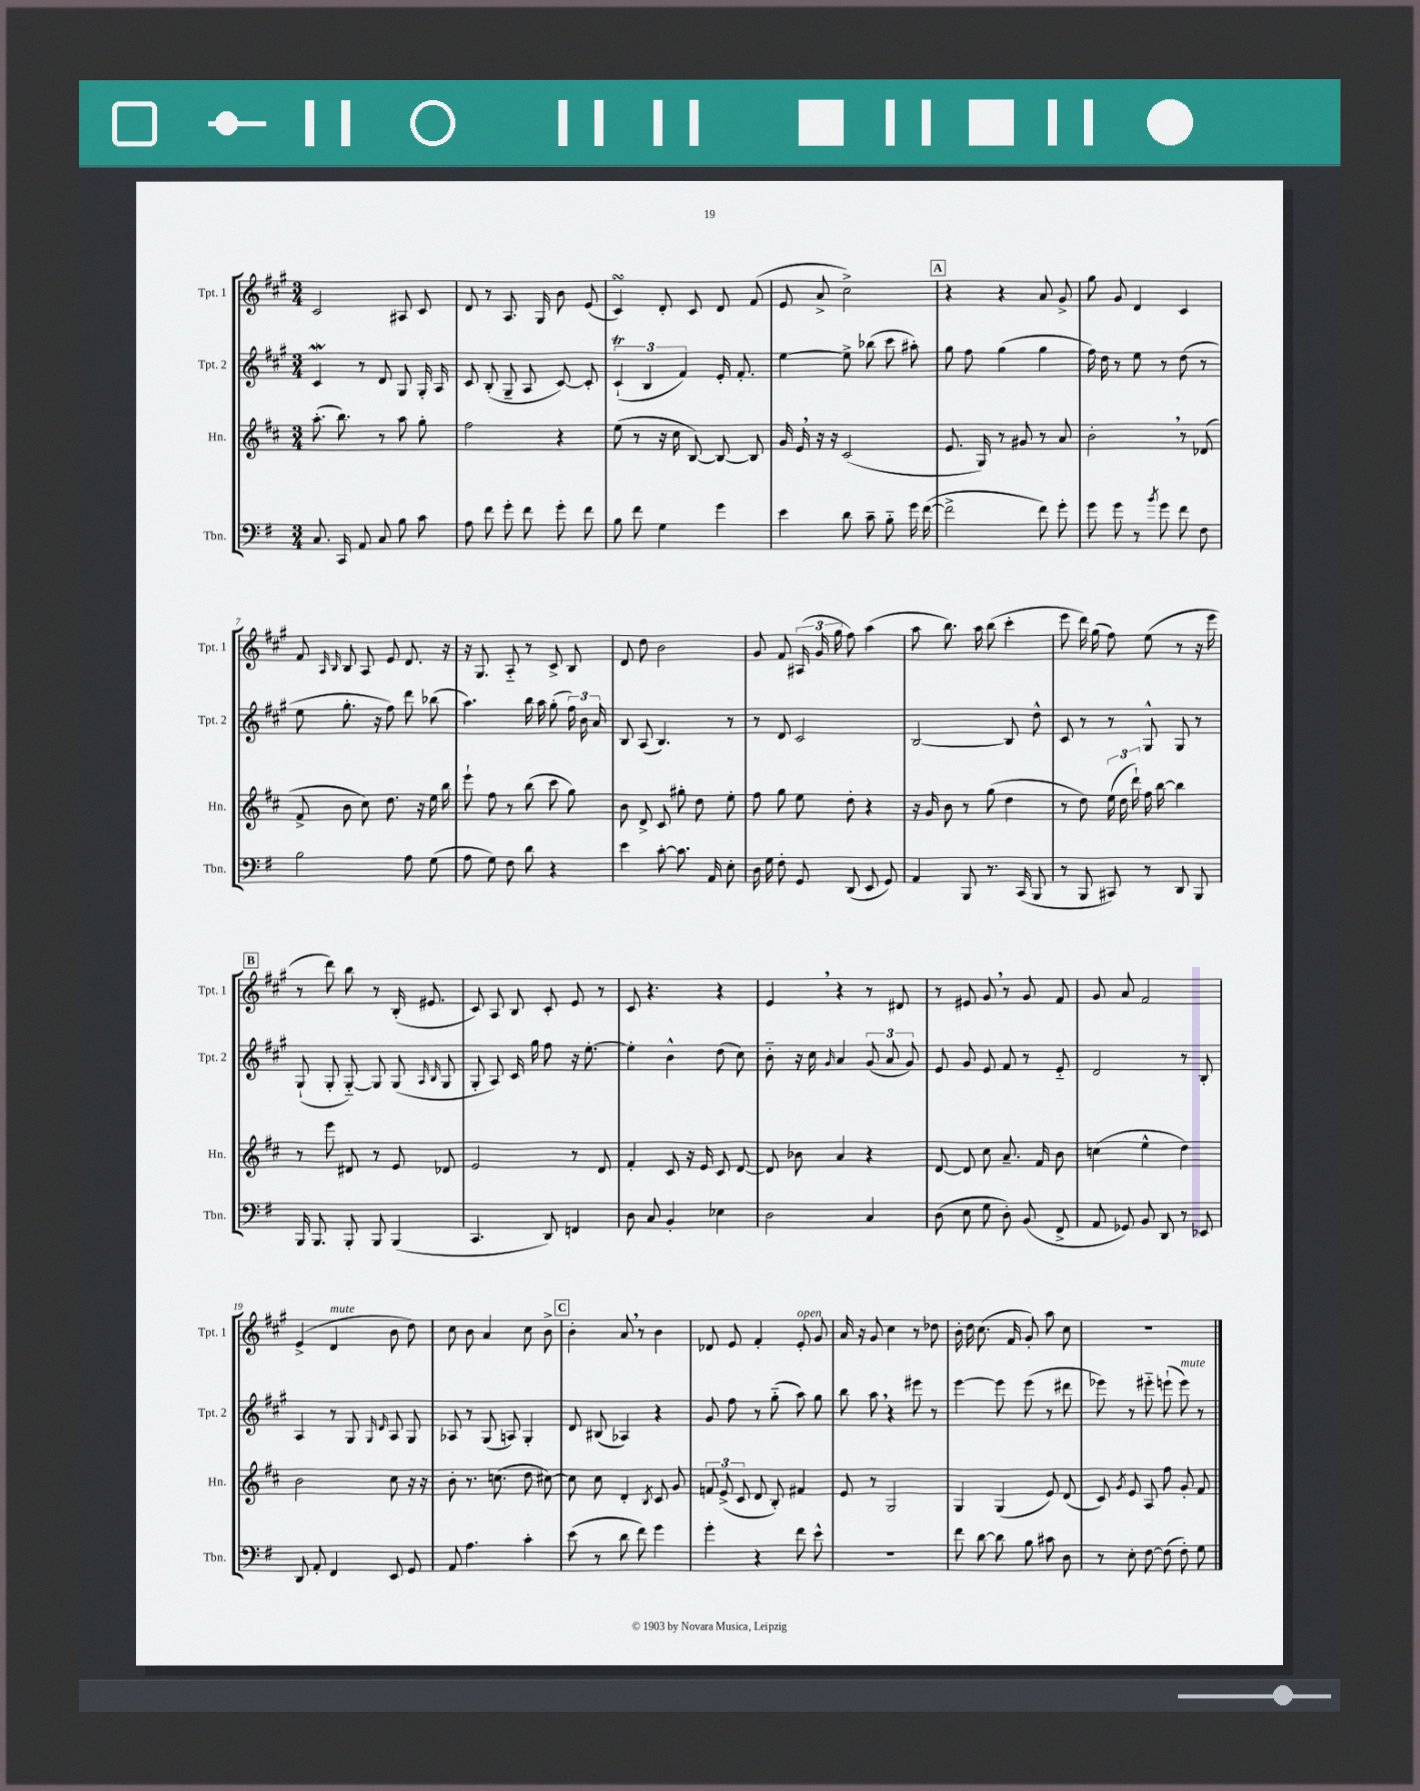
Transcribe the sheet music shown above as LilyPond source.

<<
\new StaffGroup <<
\new Staff = "s0" \with { instrumentName = "Tpt. 1" shortInstrumentName = "Tpt. 1" } {
    \clef treble \key a \major \numericTimeSignature \time 3/4
    \autoBeamOff cis'2 ais8 cis'8 |
    d'8 r8 a8. gis16 b'8 e'8( |
    cis'4\turn) d'8-. cis'8 d'8 fis'8( |
    e'8 a'8-> cis''2->) |
    \mark \markup { \box "A" } r4 r4 a'8 gis'8-> |
    gis''8 gis'8 d'4 cis'4 |
    fis'8 \grace { a16 b16 } b8 a8 e'8 d'8. r16 |
    r16 gis8. a8-_ r8 cis'8-> b8 |
    d'8 d''8 b'2 |
    gis'8 fis'8 \tuplet 3/2 { ais16( gis'16 gis''16 } fis''8) a''4( |
    a''8 b''8.) a''16 b''8( cis'''4-. |
    e'''8 d'''16) gis''16( fis''8) e''8( r8 r16 e'''16 |
    \mark \markup { \box "B" } r8 d'''8) b''8 r8 b16-.( eis'8. |
    cis'8) a8 b8 cis'8-. e'8 r8 |
    cis'8 r4. r4 |
    e'4 \breathe r4 r8 dis'8 |
    r8 eis'8 gis'8 \breathe r8 gis'8 fis'8 |
    gis'8 a'8 fis'2 |
    e'4->( d'4^\markup { \italic "mute" } b'8 d''8) |
    cis''8 b'8 a'4 cis''8 b'8-> |
    \mark \markup { \box "C" } b'4-. a'8 \breathe r8 b'4 |
    des'8 e'8 fis'4-. e'8-.^\markup { \italic "open" } gis'8 |
    a'16 r16 gis'8 cis''4 r8 des''8 |
    b'16-. d''16 cis''8.( fis'16 gis'8-.) a''8 cis''8 |
    R2. \bar "|." |
}
\new Staff = "s1" \with { instrumentName = "Tpt. 2" shortInstrumentName = "Tpt. 2" } {
    \clef treble \key a \major \numericTimeSignature \time 3/4
    \autoBeamOff cis'4\mordent r8 d'8 gis8 gis16-. a16 |
    cis'8 b8-.( gis8-- a8 cis'8~) cis'8-. |
    \tuplet 3/2 { cis'4-!\trill( b4 fis'4) } e'16-. fis'8.-. |
    e''4~ e''8-> bes''8( cis'''8 ais''8-.) |
    \mark \markup { \box "A" } gis''8 fis''8 gis''4( gis''4 |
    fis''16) d''16 r8 e''8 r8 d''8( r8 |
    e''8 gis''8.-. r16 fis''8) d'''8 bes''8( |
    a''4.) b''16 a''16 gis''8-.( \tuplet 3/2 { fis''16) b'16 a'16 } |
    b8 a8( b4.) r8 |
    r8 d'8 cis'2 |
    b2~ b8 d''8-^ |
    cis'8 r8 r8 gis8-^ gis8 r8 |
    \mark \markup { \box "B" } gis8-!( gis8-. gis8~-_) gis8 gis8( \grace { a16 b16 } gis8 |
    gis8-. a8) cis'16 gis''16 fis''8 r16 e''8.~-. |
    e''4-. b'4-^ d''8( cis''8) |
    b'8-_ r16 cis''16 \grace { gis'16 } a'4 \tuplet 3/2 { gis'8( a'8 gis'8) } |
    e'8 gis'8 e'8 fis'8 r8 e'8-_ |
    d'2 r8 b8-. |
    a4 r8 gis8 \grace { gis16 d'16 } a8 gis8 |
    aes8 r8 gis8( a8) gis4-. |
    \mark \markup { \box "C" } d'8 bis8( aes4) r4 |
    gis'8 fis''8 r8 gis''8-_( a''8) gis''8 |
    b''8 a''8 \breathe r4 eis'''8 r8 |
    e'''4~ e'''8 e'''8( r8 dis'''8 |
    ees'''8) r8 eis'''8-_ e'''8-!( e'''8^\markup { \italic "mute" }) r8 \bar "|." |
}
\new Staff = "s2" \with { instrumentName = "Hn." shortInstrumentName = "Hn." } {
    \clef treble \key d \major \numericTimeSignature \time 3/4
    \autoBeamOff a''8.-.( b''8.) r8 a''8 g''8-. |
    fis''2 r4 |
    e''8( r8 r16 cis''16 b8~) b8~ b8 |
    g'16 e'16 \breathe r16 r16 cis'2( |
    \mark \markup { \box "A" } e'8. g16) r8 gis'8 r8 a'8 |
    b'2-. \breathe r8 des'8( |
    fis'8-> b'8 cis''8) d''8. r16 e''16 b''16 |
    e'''8-! fis''8 r8 b''8( cis'''8 g''8) |
    b'8 d'8-> cis'8 gis''8-. d''8 e''8-. |
    fis''8 g''8 e''8 d''8-. r4 |
    r16 g'16 b'8 r8 g''8( d''4 |
    r8 d''8) \tuplet 3/2 { e''16( d''16 d'''16-!) } fis''16 b''16~ b''4 |
    \mark \markup { \box "B" } r8 e'''8 dis'8 r8 e'8 des'8 |
    e'2 r8 d'8 |
    fis'4-. cis'8 r16 e'16 cis'8 d'8~ |
    d'8 bes'8 a'4 r4 |
    d'8~ d'8 cis''8 a'8.-- fis'16 b'8 |
    c''4( e''4-^ d''4) |
    b'2 cis''8 r16 r16 |
    b'8-. r8. c''8.( d''8 cis''8~) |
    \mark \markup { \box "C" } cis''8 cis''8 d'4-. \acciaccatura { b8 } cis'8 g'8 |
    \tuplet 3/2 { f'8 e'8->( cis'8 } d'8 b8-.) fis'4 |
    e'8 r8 g2 |
    g4 g4( e'8) d'8( |
    cis'8) \acciaccatura { g'8 } e'8 a8 fis''8 g'8-. fis'8 \bar "|." |
}
\new Staff = "s3" \with { instrumentName = "Tbn." shortInstrumentName = "Tbn." } {
    \clef bass \key g \major \numericTimeSignature \time 3/4
    \autoBeamOff c8. c,16 a,8 c8 b8 c'8 |
    a8 fis'8 g'8-. fis'8 g'8-. fis'8 |
    b8 fis'8 g4 g'4 |
    e'4 d'8 c'8-- b8-_ g'16 fis'16~( |
    \mark \markup { \box "A" } fis'2-> fis'8) g'8-. |
    g'8 g'8 r8 \acciaccatura { b'8 } g'8 fis'8 fis8 |
    b2 a8 g8( |
    a8 g8) fis8 d'8 r4 |
    e'4 c'8~-. c'8. a,16 e8-. |
    d16 g16 fis8-. g,8 d,8( e,8 g,8) |
    a,4 b,,8 r8. c,16( b,,8 |
    r8 b,,8 cis,8) r8 d,8 b,,8 |
    \mark \markup { \box "B" } b,,16 b,,8. b,,8-. b,,8 b,,4( |
    c,4. d,8) f,4 |
    d8 c8 b,4-. ees4 |
    d2 c4 |
    d8( e8 g8 d8-.) b,8( fis,8-> |
    a,8 ges,8) b,8 d,8 r8 ees,8 |
    d,8 a,8-. fis,4 e,8 g,8 |
    a,8 a4. c'4-. |
    \mark \markup { \box "C" } e'8( r8 d'8 fis'8) g'4 |
    g'4-. r4 fis'8 e'8-^ |
    R2. |
    fis'8 d'8~ d'8 b8 cis'8 d8 |
    r8 e8-. fis8~ fis8( fis8-.) g8 \bar "|." |
}
>>
>>
